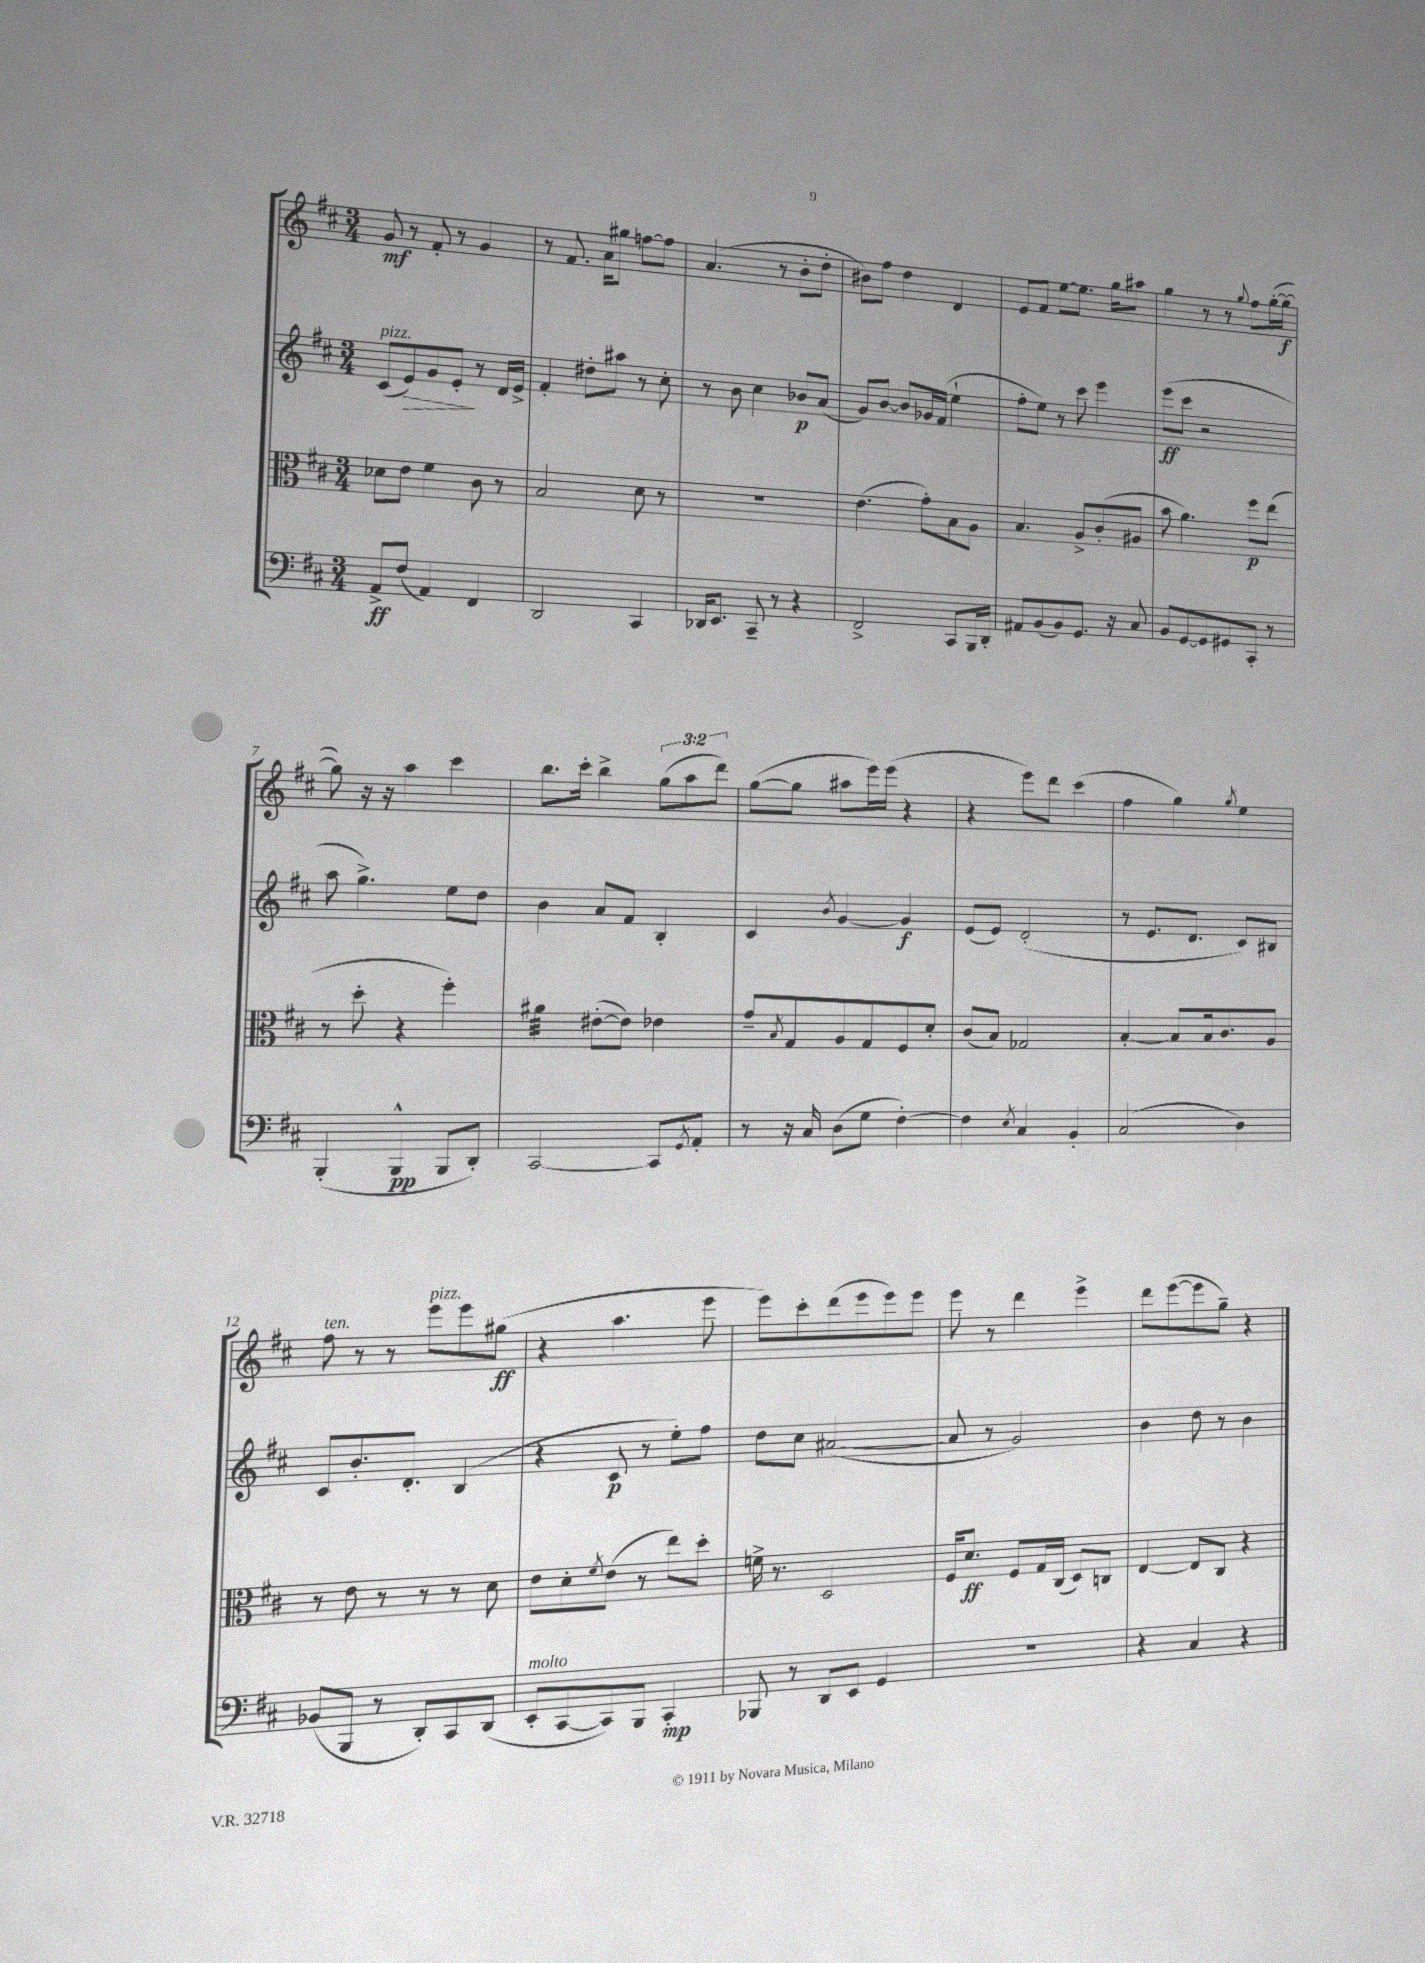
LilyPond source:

<<
\new StaffGroup <<
\new Staff = "s0" {
    \clef treble \key d \major \numericTimeSignature \time 3/4 \override Staff.TupletNumber.text = #tuplet-number::calc-fraction-text
    g'8\mf r8 fis'8-. r8 g'4 |
    r8 fis'8. a'16 gis''8 f''8~ f''8 |
    a'4.( r8 b'8-. d''8-. |
    bis'8) fis''8 d''4 d'4 |
    e'8 fis'8 e''8~ e''8. g''16 ais''8 |
    g''4 r8 r8 \appoggiatura { g''8 } fis''8 g''16~-.( g''16~\f |
    g''8) r16 r16 a''4 cis'''4 |
    b''8. cis'''16-. b''4-> \tuplet 3/2 { g''8( a''8 d'''8) } |
    g''8~( g''8 ais''8 e'''16) e'''16( r4 |
    r4 e'''8) d'''8 cis'''4( |
    fis''4 g''4) \acciaccatura { g''8 } e''4 |
    fis''8^\markup { \italic "ten." } r8 r8 e'''8^\markup { \italic "pizz." } e'''8 gis''8\ff( |
    r4 a''4. e'''8 |
    e'''8) cis'''8-. d'''8( e'''8 e'''8) e'''8 |
    e'''8 r8 d'''4 e'''4-> |
    d'''8 e'''8~( e'''8 g''8--) r4 \bar "|." |
}
\new Staff = "s1" {
    \clef treble \key d \major \numericTimeSignature \time 3/4
    cis'8^\markup { \italic "pizz." }( e'8\>) g'8 e'8-.\! r8 d'16 e'16-> |
    fis'4-. dis''8-. ais''8 r8 cis''8-. |
    r8 b'8 cis''4 bes'8\p a'8( |
    g'8) b'8~ b'8 ges'16 fis'16( e''4-! |
    fis''8-. e''8) r8 cis'''8 e'''4 |
    e'''8\ff( cis'''8 r2 |
    a''8 g''4.->) e''8 d''8 |
    b'4 a'8 fis'8 b4-. |
    cis'4 \acciaccatura { b'8 } g'4~ g'4\f |
    e'8( e'8) d'2-.( |
    r8 e'8. d'8. cis'8) bis8 |
    cis'8 b'8.-. d'8.-. b4( |
    r4 cis'8\p r8 e''8-.) fis''8 |
    d''8 cis''8 ais'2~( |
    ais'8 r8 g'2) |
    b'4 d''8 r8 b'4 \bar "|." |
}
\new Staff = "s2" {
    \clef alto \key d \major \numericTimeSignature \time 3/4
    des'8 e'8 fis'4 cis'8 r8 |
    b2 d'8 r8 |
    R2. |
    e'4.( g'8-.) b8 a8 |
    b4. a8-> cis'8-.( ais8 |
    b'8 a'4.) fis''8\p e''8( |
    r8 d''8-. r4 fis''4-.) |
    ais'4:32 eis'8~-.( eis'8) ees'4 |
    g'8-- \acciaccatura { b8 } g8 a8 g8 fis8 d'8-. |
    cis'8( b8) ges2 |
    b4~-. b8 b16 cis'8. a8 |
    r8 e'8 r8 r8 r8 d'8 |
    e'8 d'8-. \acciaccatura { fis'8 } e'8( r8 e''8) d''8-. |
    f'16-> r8. d2 |
    fis16 d'8.\ff fis8 g16 cis16( d8) c8 |
    e4~ e8 cis8 r4 \bar "|." |
}
\new Staff = "s3" {
    \clef bass \key d \major \numericTimeSignature \time 3/4
    a,8->\ff fis8( a,4) fis,4 |
    d,2 cis,4 |
    des,16 e,8. cis,8-- r8 r4 |
    fis,2-> cis,8 b,,16 d,16-. |
    ais,8 b,8( b,8) g,8. r16 cis8 |
    b,8 g,8~ g,8 gis,8 cis,8-. r8 |
    b,,4-.( b,,4-^\pp b,,8 d,8-.) |
    cis,2~ cis,8 \acciaccatura { g,8 } a,8-. |
    r8 r16 cis16 d8( g8 fis4~-.) |
    fis4 \acciaccatura { e8 } cis4 b,4-. |
    cis2( d4) |
    bes,8( b,,8 r8 d,8-.) cis,8 d,8( |
    e,8-.^\markup { \italic "molto" } cis,8~ cis,8) b,,8 cis,4-.\mp |
    bes,,8 r8 d,8 e,8 g,4 |
    R2. |
    r4 cis4 r4 \bar "|." |
}
>>
>>
